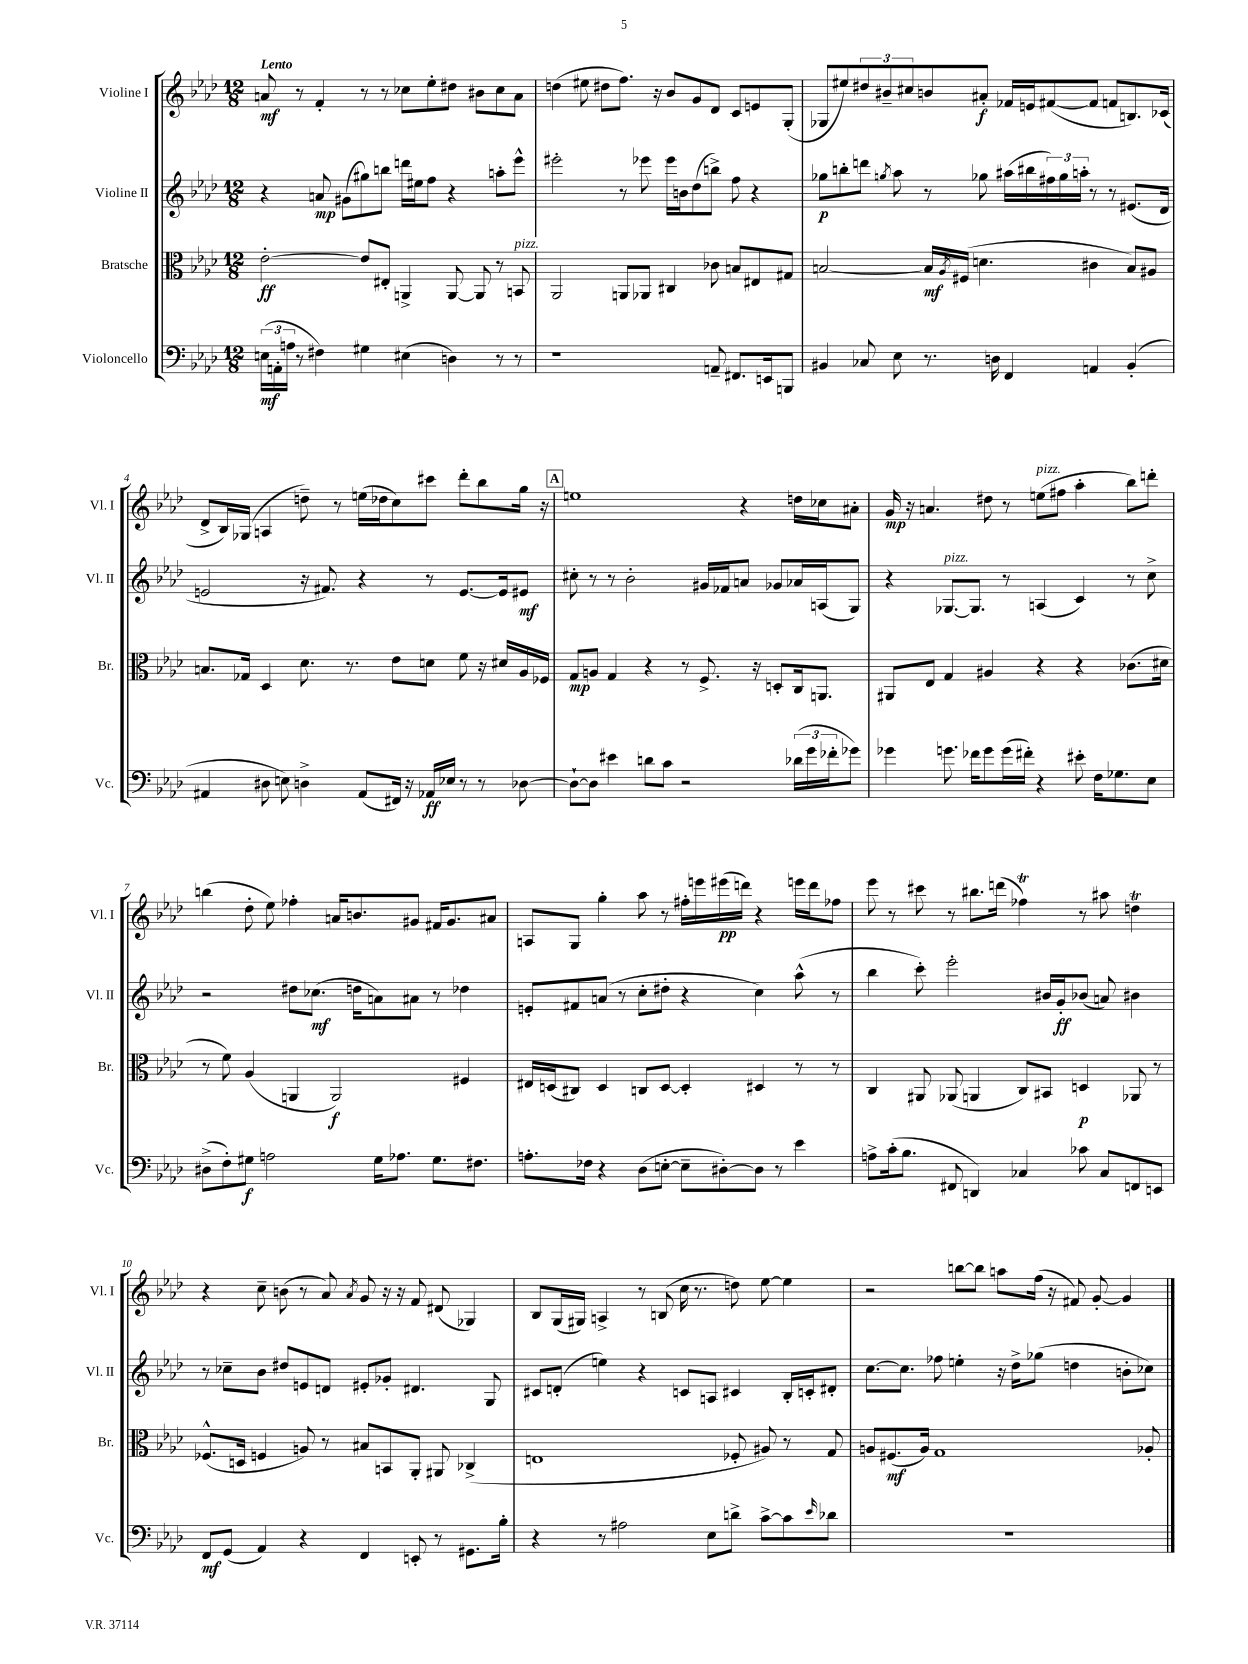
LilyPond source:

<<
\new StaffGroup <<
\new Staff = "s0" \with { instrumentName = "Violine I" shortInstrumentName = "Vl. I" } {
    \clef treble \key aes \major \numericTimeSignature \time 12/8 \tempo "Lento"
    a'8\mf r8 f'4-. r8 r8 ces''8 ees''8-. dis''8 bis'8 ces''8 a'8 |
    d''4( eis''8 dis''8 f''8.) r16 bes'8 g'8 des'8 c'8 e'8 g8-.( |
    ges8 eis''8) \tuplet 3/2 { dis''8 bis'8-- cis''8 } b'8 ais'8-.\f fes'16 e'16 fis'8~( fis'8 f'8 b8.) ces'16( |
    des'8-> bes16) ges16( a4 d''8--) r8 e''16( des''16 c''8) cis'''8 des'''8-. bes''8 g''16 r16 |
    \mark \markup { \box "A" } e''1 r4 d''16 ces''16 ais'8-. |
    g'16\mp r16 a'4. dis''8 r8 e''8^\markup { \italic "pizz." }( fis''8 aes''4-. bes''8) d'''8-. |
    b''4( des''8-. ees''8) fes''4-. a'16 b'8. gis'8 fis'16 gis'8. ais'8 |
    a8 g8 g''4-. aes''8 r8 fis''16-. e'''16 eis'''16\pp( d'''16) r4 e'''16 d'''16 fes''8 |
    ees'''8 r8 cis'''8 r8 bis''8. d'''16( fes''4\trill) r8 ais''8 d''4\trill |
    r4 c''8-- b'8( r8 aes'8) \acciaccatura { aes'8 } g'8 r16 r16 f'8 dis'8( ges4) |
    bes8 g16( gis16) a4-> r8 b8( c''16 r8. d''8) ees''8~ ees''4 |
    r2 b''8~ b''8 a''8 f''16( r16 fis'8) g'8~-. g'4 \bar "|." |
}
\new Staff = "s1" \with { instrumentName = "Violine II" shortInstrumentName = "Vl. II" } {
    \clef treble \key aes \major \numericTimeSignature \time 12/8
    r4 a'8\mp gis'8( gis''8) b''8 d'''16 eis''16 f''8 r4 a''8-. ees'''8-^ |
    eis'''2-. r8 ees'''8 ees'''16 b'16 des''8( b''8->) f''8 r4 |
    ges''8\p b''8-. d'''8 \acciaccatura { g''8 } aes''8 r8 ges''8 ais''16( bis''16 \tuplet 3/2 { fis''16) ges''16 a''16-. } r8 r8 eis'8.( des'16 |
    e'2 r16 fis'8.) r4 r8 e'8.~ e'16 eis'8\mf |
    \mark \markup { \box "A" } cis''8-. r8 r8 bes'2-. gis'16 fes'16 a'8 ges'8 aes'16 a16( g8) |
    r4 ges8.~^\markup { \italic "pizz." } ges8. r8 a4( c'4) r8 c''8-> |
    r2 dis''8 ces''8.\mf( d''16 a'8) ais'8 r8 des''4 |
    e'8-. fis'8 a'8( r8 c''8-. dis''8-. r4 c''4) aes''8-^( r8 |
    bes''4 c'''8-.) ees'''2-. bis'16 g'16-.\ff bes'8( a'8) bis'4 |
    r8 ces''8-- bes'8 dis''8 e'8 d'8 eis'8-. ges'8-. dis'4. g8 |
    cis'8 d'8-.( e''4) r4 c'8 a8 cis'4 bes16-. c'16-. dis'8-. |
    c''8.~ c''8. fes''8 e''4-. r16 des''16-> ges''8( d''4 b'8-. ces''8) \bar "|." |
}
\new Staff = "s2" \with { instrumentName = "Bratsche" shortInstrumentName = "Br." } {
    \clef alto \key aes \major \numericTimeSignature \time 12/8
    ees'2~-.\ff ees'8 eis8-. a,4-> a,8~ a,8 r8 b,8^\markup { \italic "pizz." } |
    aes,2 a,8 aes,8 cis4 ces'8 b8 eis8 gis8 |
    b2~ b16\mf \acciaccatura { aes8 } fis16( d'4. cis'4 b8) ais8 |
    b8. ges16 des4 des'8. r8. ees'8 d'8 f'8 r16 dis'16 aes16 fes16 |
    \mark \markup { \box "A" } g8\mp a8 g4 r4 r8 f8.-> r16 d8-. c16 a,8. |
    ais,8 ees8 g4 ais4 r4 r4 ces'8.( dis'16 |
    r8 f'8) aes4( a,4 a,2\f) fis4 |
    eis16 d16( cis8) d4 c8 d8~ d4-. dis4 r8 r8 |
    c4 ais,8 aes,8( a,4 c8) bis,8 d4\p aes,8 r8 |
    fes8.-^( d16 f4 a8) r8 bis8 b,8 aes,8-. ais,8 ces4->( |
    e1 fes8-. ais8) r8 g8 |
    a8 fis8.\mf( a16) g1 aes8-. \bar "|." |
}
\new Staff = "s3" \with { instrumentName = "Violoncello" shortInstrumentName = "Vc." } {
    \clef bass \key aes \major \numericTimeSignature \time 12/8
    \tuplet 3/2 { e16\mf( a,16-. a16 } r8 fis4) gis4 eis4( d4) r8 r8 |
    r1 a,8-- fis,8. e,16 b,,8 |
    bis,4 ces8 ees8 r8. d16 f,4 a,4 bis,4-.( |
    ais,4 dis8 e8) d4-> ais,8( fis,16) r16 aes,16\ff ees16 r8 r8 des8~ |
    \mark \markup { \box "A" } des8~-! des8 eis'4 d'8 c'8 r2 \tuplet 3/2 { des'16( g'16 fes'16-. } ges'8) |
    ges'4 g'8. fes'16 g'8 g'16( fis'16-.) r4 eis'8-. f16 ges8. ees8 |
    dis8->( f8-.) gis8\f a2 gis16 aes8. gis8. fis8. |
    a8.-. fes16 r4 des8( e8~-. e8-- dis8~-.) dis8 r8 ees'4 |
    a8-> c'16-.( bes8. fis,8 d,4) ces4 ces'8 ces8 f,8 e,8 |
    f,8\mf g,8( aes,4) r4 f,4 e,8-. r8 gis,8. bes16-. |
    r4 r8 ais2 ees8 d'8-> c'8~-> c'8 \grace { ees'16 } des'8 |
    R1. \bar "|." |
}
>>
>>
